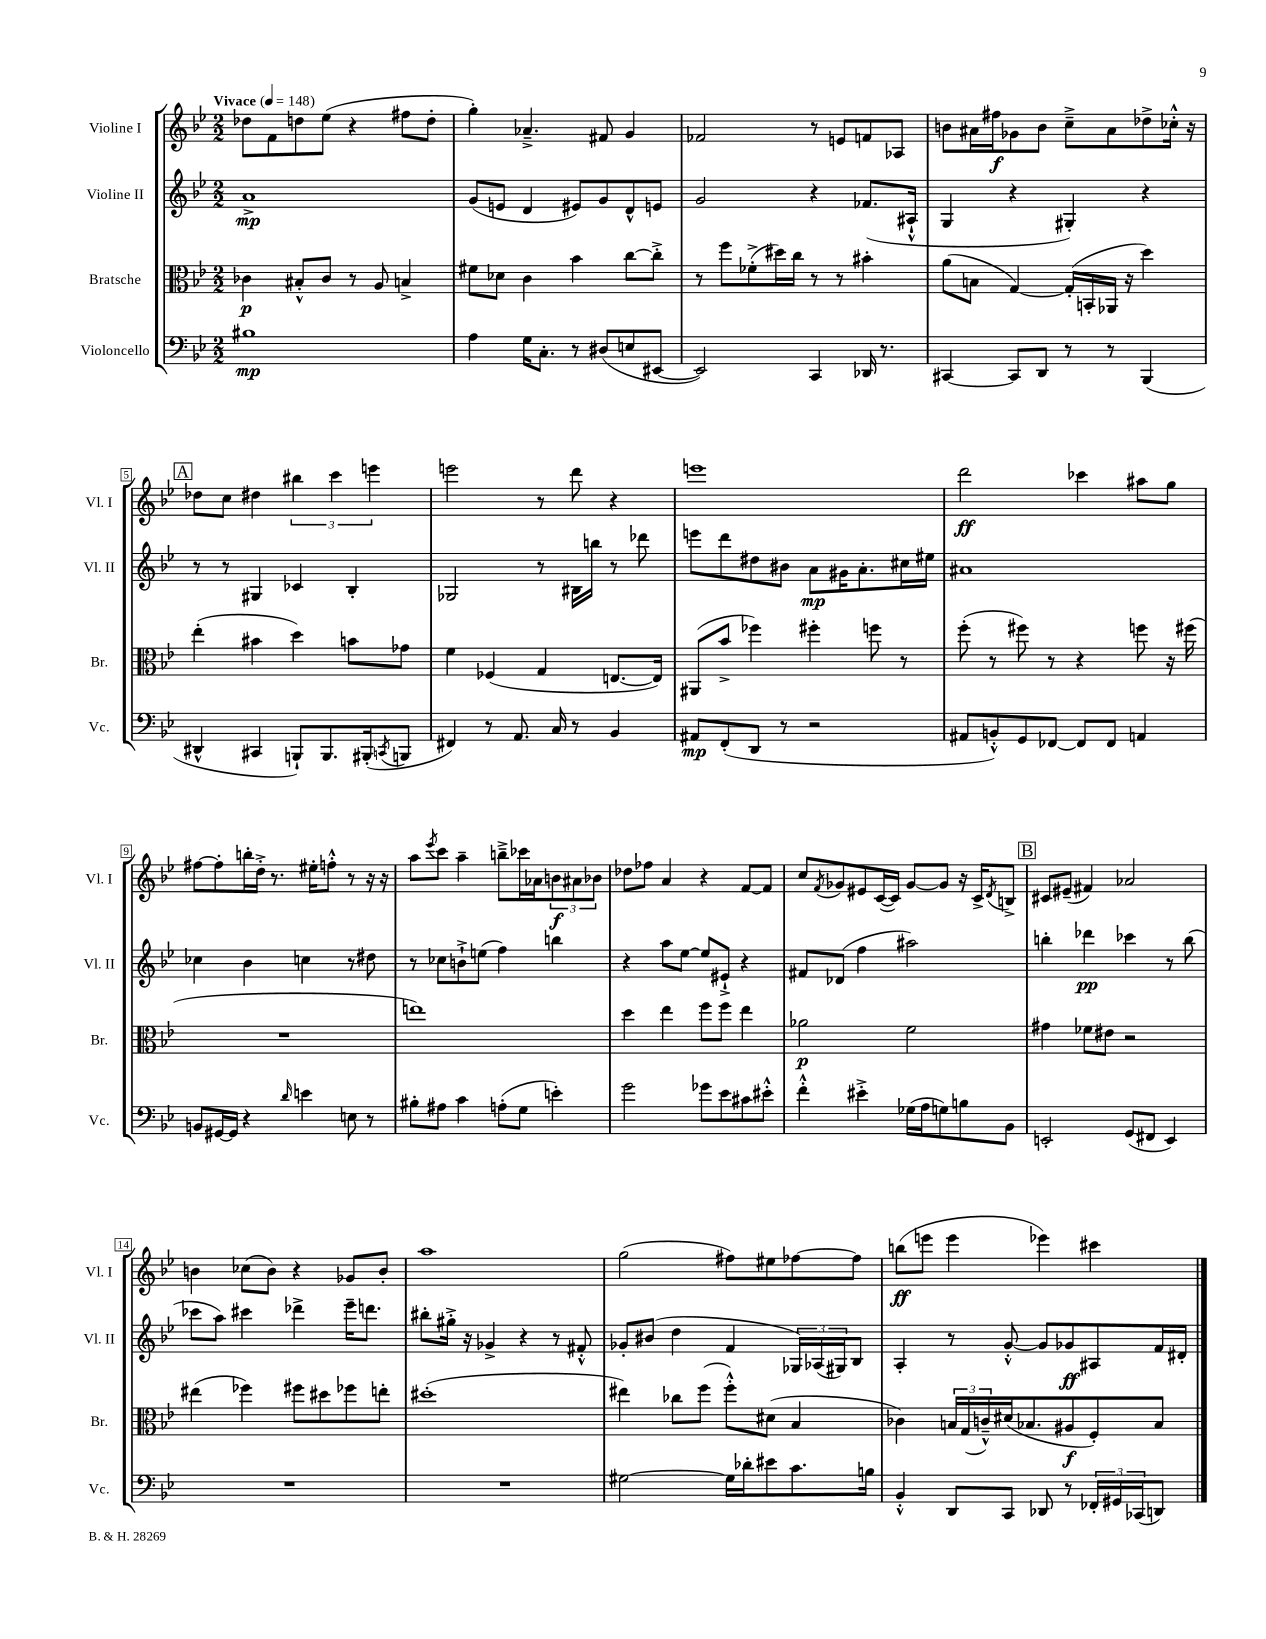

**kern	**kern	**kern	**kern
*staff4	*staff3	*staff2	*staff1
*clefF4	*clefC3	*clefG2	*clefG2
*k[b-e-]	*k[b-e-]	*k[b-e-]	*k[b-e-]
*M2/2	*M2/2	*M2/2	*M2/2
*MM148	*MM148	*MM148	*MM148
1B#	4c-	1a^	8dd-
.	.	.	8f
.	8B#'^^	.	8dd
.	8c-	.	(8ee-
.	8r	.	4r
.	8A	.	.
.	4B^	.	8ff#
.	.	.	8dd'
=	=	=	=
4A	8f#	(8g	4gg')
.	8d-	8e	.
16G	4c	4d	4.a-~^
8.C'	.	.	.
8r	4b-	8e#)	.
(8D#	.	8g	8f#
8E	[8cc	8d^^	4g
[8EE#	8cc'^]	8e	.
=	=	=	=
2EE#])	8r	2g	2f-
.	8ff	.	.
.	(8f-'^	.	.
.	16dd#)	.	.
.	16cc	.	.
4CC	8r	4r	8r
.	8r	.	8e
16DD-	4b#'	(8.f-	8f
8.r	.	.	.
.	.	.	8A-
.	.	16A#`^^	.
=	=	=	=
[4CC#	(8a	4G	8b
.	8B	.	16a#
.	.	.	16ff#
8CC#]	[4G)	4r	8g-
8DD	.	.	8b
8r	(16G']	4G#')	8cc~^
.	16BB'	.	.
8r	16AA-	.	8a#
.	16r	.	.
(4BBB-	4dd)	4r	8dd-^
.	.	.	16cc-'^^
.	.	.	16r
=	=	=	=
4DD#^^	(4ee-'	8r	8dd-
.	.	8r	8cc
4CC#	4b#	4G#	4dd#
8BBB`)	4dd)	4c-	6bb#
8.BBB	.	.	.
.	.	.	6ccc
.	8b	4B-'	.
(16BBB#'	.	.	.
.	.	.	6eee
8qCC	.	.	.
8BBB	8g-	.	.
=	=	=	=
4FF#)	4f	2G-	2eee
8r	(4F-	.	.
8.AA	.	.	.
.	4G	8r	8r
16C	.	.	.
8r	.	16B#	8ddd
.	.	16bb	.
4BB-	[8.E	8r	4r
.	.	8ddd-	.
.	16E])	.	.
=	=	=	=
8AA#	(8AA#	8eee	1eee
(8FF'	8b-^	8ddd	.
8DD	4ff-)	8dd#	.
8r	.	8b#	.
2r	4ff#'	8a	.
.	.	16g#	.
.	.	8.a'	.
.	8ff	.	.
.	8r	16cc#	.
.	.	16ee#	.
=	=	=	=
8AA#	(8ff'	1a#	2ddd
8BB'^^)	8r	.	.
8GG	8ff#)	.	.
[8FF-	8r	.	.
8FF-]	4r	.	4ccc-
8FF-	.	.	.
4AA	8ff	.	8aa#
.	16r	.	8gg
.	(16ff#	.	.
=	=	=	=
8BB	1r	4cc-	[8ff#
[16GG#	.	.	8ff#']
16GG#]	.	.	.
4r	.	4b-	16bb'
.	.	.	16dd'^
.	.	.	8.r
16qqd	.	.	.
4e	.	4cc	.
.	.	.	16ee#'
.	.	.	8ff'^^
8E	.	8r	8r
8r	.	8dd#	16r
.	.	.	16r
=	=	=	=
8B#'	1ee)	8r	8aa
.	.	.	8qeee-
8A#	.	8cc-	8ccc
4c	.	8b`^	4aa~
.	.	(8ee	.
(8A'	.	4ff)	8bb~^
8G	.	.	16ccc-
.	.	.	16a-
4e')	.	4bb	12b
.	.	.	12a#
.	.	.	12b-
=	=	=	=
2g	4dd	4r	8dd-
.	.	.	8ff-
.	4ee-	8aa	4a
.	.	[8ee-	.
8g-	8ff	8ee-]	4r
8e-	8ff	8e#`^	.
8c#	4ee-	4r	[8f
8e#'^^	.	.	8f]
=	=	=	=
4f'^^	2a-	8f#	8cc
.	.	.	8qf
.	.	(8d-	8g-
4e#'^	.	4ff	8e#
.	.	.	([16c
.	.	.	16c])
(16G-	2f	2aa#)	[8g-
16A	.	.	.
8G)	.	.	8g-]
8B	.	.	16r
.	.	.	16c^
.	.	.	8qd
8BB-	.	.	8B^
=	=	=	=
2EE'	4g#	4bb'	8c#
.	.	.	(8e#~
.	8f-	4ddd-	4f#)
.	8e#	.	.
(8GG	2r	4ccc-	2a-
8FF#	.	.	.
4EE)	.	8r	.
.	.	(8bb	.
=	=	=	=
1r	(4ee#	8ccc-	4b
.	.	8aa)	.
.	4ff-)	4ccc#	(8cc-
.	.	.	8b)
.	8ff#	4ddd-^	4r
.	8dd#	.	.
.	8ff-	16eee-~	8g-
.	.	8.ddd	.
.	8ee'	.	8b'
=	=	=	=
1r	(1dd#'	8bb#'	1aa
.	.	16gg#'^	.
.	.	16r	.
.	.	4g-^	.
.	.	4r	.
.	.	8r	.
.	.	8f#'^^	.
=	=	=	=
[2G#	4ee#)	8g-'	(2gg
.	.	(8b#	.
.	8cc-	4dd	.
.	(8ff	.	.
16G#]	8ff'^^)	4f	8ff#)
16d-'	.	.	.
8e#	(8d#	.	8ee#
8.c	4B-	24G-)	[8ff-
.	.	(24A-	.
.	.	24G#)	.
.	.	8B-	8ff-]
16B	.	.	.
=	=	=	=
4BB-'^^	4c-)	4A'	(8bb
.	.	.	8eee
8DD	24B	8r	4eee
.	(24G	.	.
.	24c~^^)	.	.
8CC	(16d#	[8g'^^	.
.	8.B-	.	.
8DD-	.	8g]	4eee-)
8r	8A#	8g-	.
24FF-'	8F')	8A#	4ccc#
24GG#	.	.	.
(24CC-	.	.	.
8DD)	8B-	16f	.
.	.	16d#'	.
==	==	==	==
*-	*-	*-	*-
